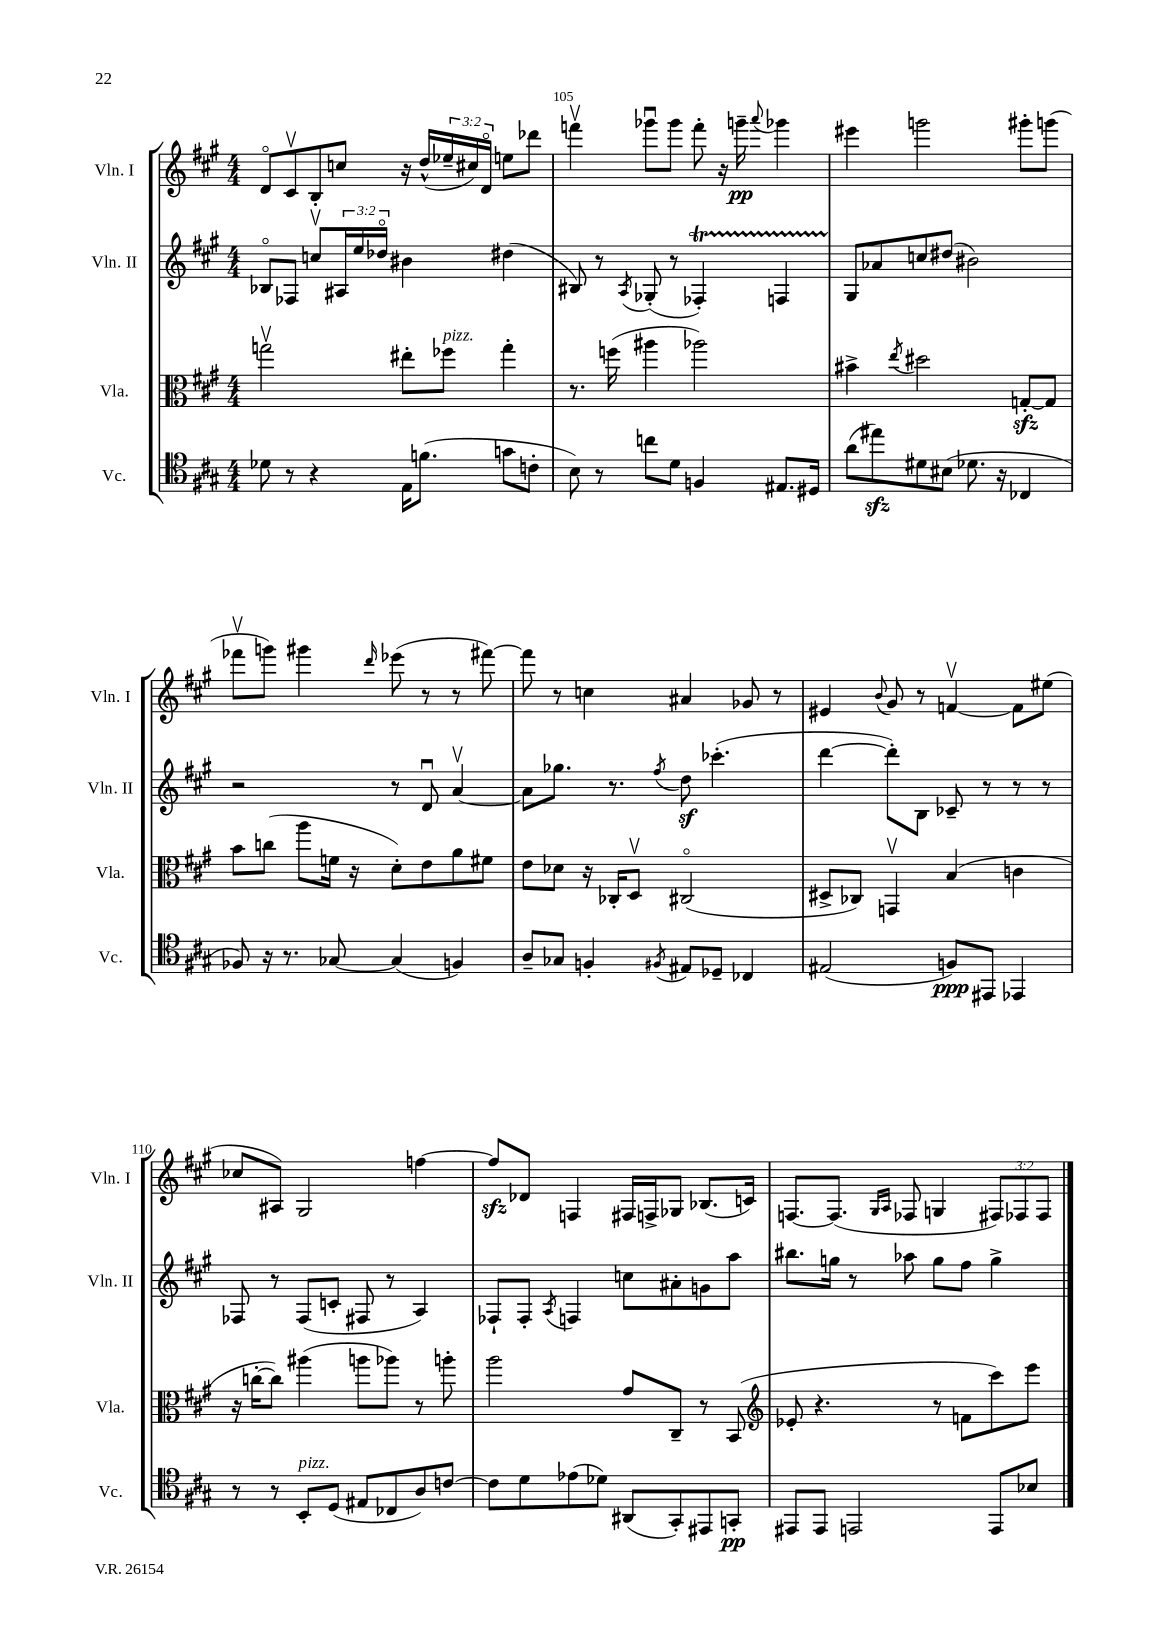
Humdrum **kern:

**kern	**kern	**kern	**kern
*staff4	*staff3	*staff2	*staff1
*clefC4	*clefC3	*clefG2	*clefG2
*k[f#c#g#]	*k[f#c#g#]	*k[f#c#g#]	*k[f#c#g#]
*M4/4	*M4/4	*M4/4	*M4/4
8d-\	2ggv\	8B-o/L	8do/L
8r	.	8F-/J	8c#v/
4r	.	8ccv/L	8B'/
.	.	24A#/L	8cc/J
.	.	24ee/	.
.	.	24dd-o/JJ	.
16E\LK	8ee#'\L	4b#\	16r
(8.f\J	.	.	(16dd^^/LL
.	8ff-\J	.	24ee-~/
.	.	.	24cc#/)
.	.	.	24do/JJ
8g\L	4gg'\	(4dd#\	8ee\L
8c'\J	.	.	8ddd-\J
=	=	=	=
8B\)	8.r	8B#/)	4fffv\
8r	.	8r	.
.	(16ff\	.	.
.	.	8qA/	.
8cc\L	4aa#\	(8G-'/	8ggg-u\L
8d\J	.	8r	8ggg-\J
4F/	2aa-\)	4F-'/)	8fff'\
.	.	.	16r
.	.	.	16ggg~\
.	.	.	8qqaaa/
8.E#/L	.	4F/	4ggg-\
16D#/Jk	.	.	.
=	=	=	=
(8a\L	4b#^\	8G#/L	4eee#\
8ee#\)	.	8a-/	.
.	8qee/	.	.
8d#\	2dd#\	8cc/	2ggg\
(8B#\J	.	(8dd#/J	.
8.d-\	.	2b#\)	.
16r	.	.	.
4C-/	[8G'/L	.	8ggg#'\L
.	8G/]J	.	(8ggg\J
=	=	=	=
8F-/)	8b\L	2r	8fff-v\L
16r	(8cc\J	.	8ggg\J)
8.r	.	.	.
.	8aa\L	.	4ggg#\
[8G-/	16f\Jk	.	.
.	16r	.	.
.	.	.	16qqddd/
(4G-/]	8d'\L)	8r	(8eee-\
.	8e\	8du/	8r
4F/)	8a\	[4av/	8r
.	8f#\J	.	[8fff#\)
=	=	=	=
8A~/L	8e\L	8a\]L	8fff#\]
8G-/J	8d-\J	8.gg-\J	8r
4F'/	16r	.	4cc\
.	16C-'/LK	8.r	.
.	8Dv/J	.	.
8qF#/	.	8qff#/	.
8E#/L	(2C#o/	8dd\	4a#/
8D-~/J	.	(4.ccc-'\	.
4C-/	.	.	8g-/
.	.	.	8r
=	=	=	=
(2E#/	8D#^/L	[4ddd\	4e#/
.	8C-/J)	.	.
.	.	.	8qqb/
.	4GGv/	8ddd'\]L)	8g#/
.	.	8B\J	8r
8F/L)	(4B/	8c-~/	[4fv/
8EE#/J	.	8r	.
4EE-/	4c\	8r	8f\]L
.	.	8r	(8ee#\J
=	=	=	=
8r	16r	8F-/	8cc-/L
.	[16cc'\LK	.	.
8r	8cc\]J)	8r	8A#/J)
8BB'/L	(4aa#\	(8F-/L	2G#/
(8D/J	.	8c'/J	.
8E#/L	8aa\L	8F#/	.
8C-/	8aa-\J)	8r	.
8A/)	8r	4A/)	[4ff\
[8c/J	8aa'\	.	.
=	=	=	=
8c\]L	2aa\	8F-`/L	8ff/]L
8d\	.	8F-'/J	8d-/J
.	.	8qA/	.
(8e-\	.	4F/	4F/
8d-\J)	.	.	.
(8AA#/L	8g#/L	8cc\L	16F#/LL
.	.	.	16F^/J
8GG#'/)	8C#~/J	8a#'\	8G-/J
8EE#/	8r	8g\	(8.B-/L
8GG'/J	(8BB/	8aa\J	.
.	.	.	16c/Jk)
=	=	=	=
*	*clefG2	*	*
8EE#/L	8e-'/	8.bb#\L	[8.F/L
8EE#/J	4.r	.	.
.	.	16gg\Jk	(8.F/]J
2EE/	.	8r	.
.	.	.	16qqG#/LL
.	.	.	16qqA/JJ
.	.	8aa-\	8F-/
.	8r	8gg\L	4G/
.	8f\L	8ff#\J	.
8EE/L	8ccc#\)	4gg^\	12F#/L)
.	.	.	12F-/
8B-/J	8eee\J	.	.
.	.	.	12F-/J
==	==	==	==
*-	*-	*-	*-
